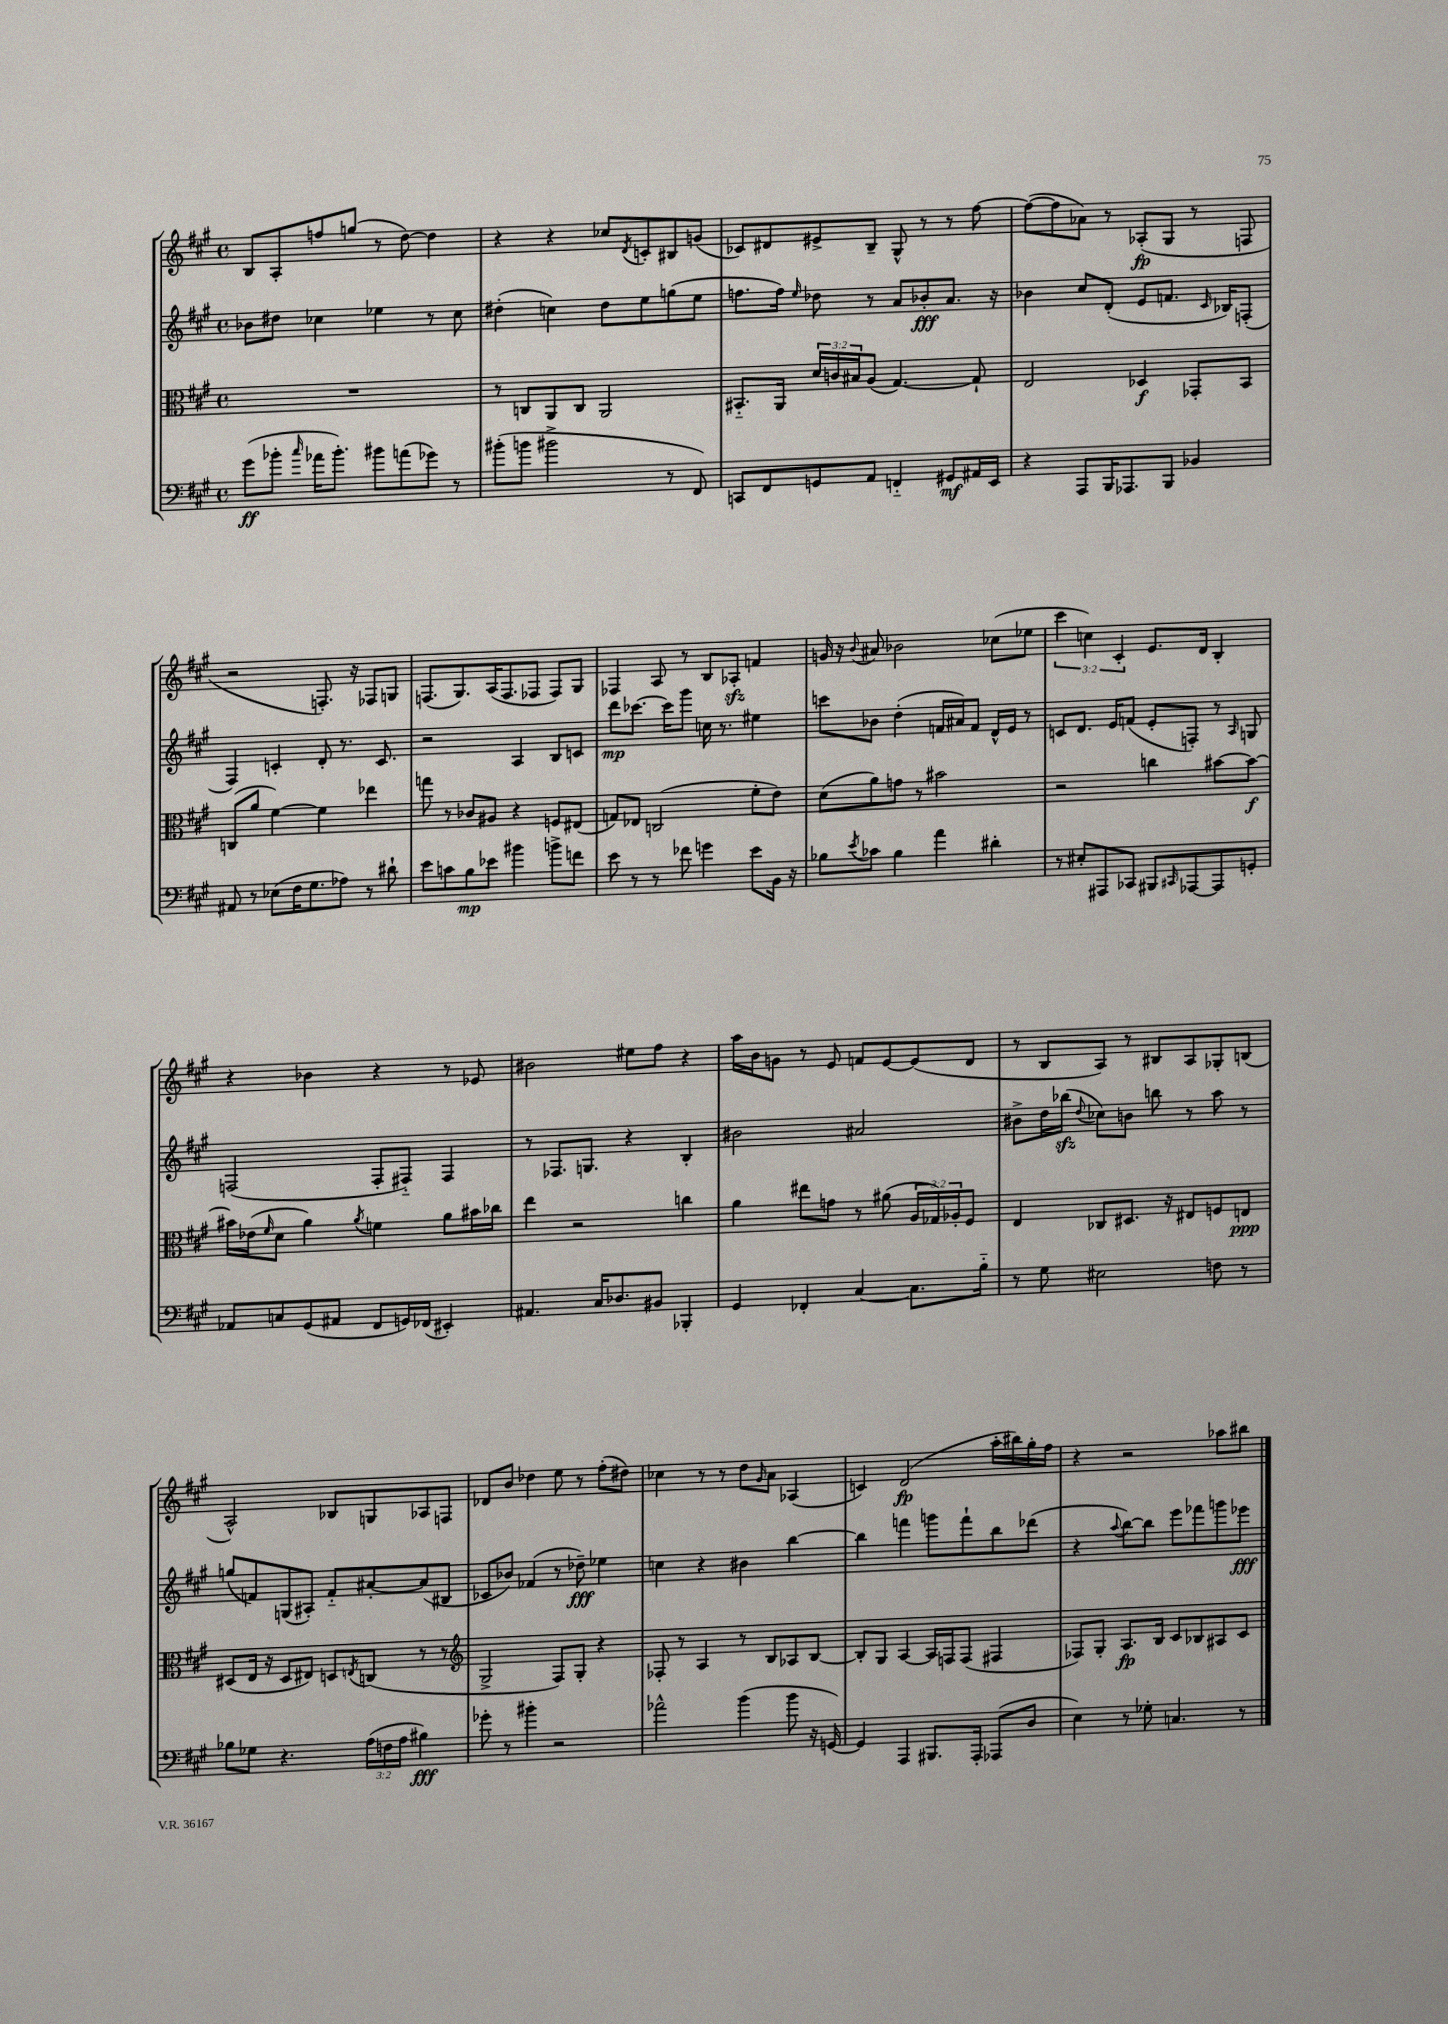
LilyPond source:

<<
\new StaffGroup <<
\new Staff = "s0" {
    \clef treble \key a \major \defaultTimeSignature \time 4/4 \override Staff.TupletNumber.text = #tuplet-number::calc-fraction-text
    b8 a8-. f''8 g''8( r8 d''8~) d''4 |
    r4 r4 ces''8 \acciaccatura { d'8 } c'8-. bis8 g'8( |
    ces'8) dis'8 eis'8-> b8-- gis8-^ r8 r8 fis''8~ |
    fis''8~( fis''8 aes'8) r8 aes8-.\fp( gis8 r8 f8 |
    r2 f8.-.) r16 fes8 g8 |
    f8.( gis8.) a16( f8. fes8 fes8) gis8 |
    fes4 a8 r8 b8 aes8-.\sfz f'4 |
    g'16 r16 \appoggiatura { b'8 } ais'8 bes'2 ces''8( ees''8 |
    \tuplet 3/2 { cis'''4 c''4) cis'4-. } e'8. d'16 b4-. |
    r4 bes'4 r4 r8 ees'8 |
    bis'2 eis''8 fis''8 r4 |
    a''16 b'16 g'8 r8 e'8 f'8 e'8~ e'8( d'8 |
    r8 b8 a8) r8 bis8 a8 ges8-. b8( |
    a2-^) bes8 g8 aes8 f8 |
    des'8 b'8 des''4 e''8 r8 fis''8-.( dis''8) |
    ces''4 r8 r8 d''8 \grace { gis'16 } a'8 aes4( |
    c'4) d'2\fp( a''16-. bis''16) gis''16-. fis''16 |
    r4 r2 aes''8 bis''8 \bar "|." |
}
\new Staff = "s1" {
    \clef treble \key a \major \defaultTimeSignature \time 4/4
    bes'8 dis''8 ces''4 ees''4 r8 ces''8 |
    dis''4-.( c''4) dis''8 e''8 g''8( e''8 |
    f''8. f''16) \grace { e''16 } des''8 r8 a'8 bes'8-.\fff a'8. r16 |
    bes'4 cis''8 d'8-.( e'8 f'8. \grace { cis'16 } bes16) f8-.( |
    fis4) c'4-. d'8-. r8. c'8. |
    r2 a4 b8 c'8 |
    d'''8\mp ces'''8.~ ces'''16 gis'''8 c''16 r8. eis''4 |
    c'''8 bes'8 d''4-.( f'16 ais'16) f'8 d'16-^ e'16 r8 |
    c'8 d'8. e'16 f'8( e'8-. f8-.) r8 \grace { a16 } g8 |
    f2( f8-. fis8-_) fis4 |
    r8 fes8. g8. r4 b4-. |
    bis'2 ais'2 |
    bis'8-> d''16 bes''16\sfz( \appoggiatura { d''8 } ces''8) b'8 b''8 r8 a''8 r8 |
    g''8( f'8) g8( ais8-.) f'8-_ ais'8~-. ais'8( bis8 |
    ces'8 bes'8) fes'4( r8 des''8--\fff) ees''4 |
    c''4 r4 bis'4 b''4~ |
    b''4 f'''4 g'''8 f'''8-! b''8 des'''8( |
    r4 \appoggiatura { a''8 } b''8~) b''8 e'''8 fes'''8 g'''8 ees'''8\fff \bar "|." |
}
\new Staff = "s2" {
    \clef alto \key a \major \defaultTimeSignature \time 4/4 \override Staff.TupletNumber.text = #tuplet-number::calc-fraction-text
    R1 |
    r8 c8 a,8 c8 a,2 |
    bis,8.-_ a,16 \tuplet 3/2 { d'16 c'16 bis16 } a8( gis4.~) gis8-! |
    e2 des4\f ges,8-. b,8 |
    c8( a'8 fis'4~) fis'4 ees''4 |
    g''8 r8 ces'8 ais8 r4 f8 eis8( |
    g8) ees8 c2( fis'8-. e'8) |
    d'8( a'8) g'8 r8 bis'2 |
    r2 c''4 bis'8~ bis'8~\f |
    bis'16 ees'16( \grace { fis'16 } d'8 a'4) \acciaccatura { a'8 } f'4 a'8 bis'16 ces''16 |
    e''4 r2 c''4 |
    a'4 eis''8 g'8 r8 ais'8( \tuplet 3/2 { a16 ges16) aes16-. } fis8 |
    e4 ces8 dis8. r16 eis8 f8 e8\ppp |
    dis8( e16 r16 dis8 eis8) d8 \acciaccatura { e8 } c8( r8 r8 |
    \clef treble gis2-> fis8) gis8-. r4 |
    fes8-. r8 a4 r8 b8 aes8 b8~ |
    b8-. gis8 a4~ a16 f16 f8( fis4 |
    fes8) gis8-. a8.\fp b16 cis'8 bes8 ais8 cis'8 \bar "|." |
}
\new Staff = "s3" {
    \clef bass \key a \major \defaultTimeSignature \time 4/4 \override Staff.TupletNumber.text = #tuplet-number::calc-fraction-text
    gis'8\ff( bes'8-. \grace { cis''16 } aes'16 bes'8.-.) bis'8 a'8( ges'8) r8 |
    bis'8-.( b'8 bis'2-> r8 fis,8) |
    c,8 fis,8 g,8 a,8 f,4-_ gis,8\mf ais,16 e,16 |
    r4 a,,8 b,,16 aes,,8. b,,8 bes,4 |
    ais,8 r8 ees8( fis16 gis8. aes8) r8 dis'8-! |
    e'8 c'8 b8\mp ees'8 bis'4 b'8-> f'8 |
    e'8 r8 r8 fes'8 g'4 e'8 b,16 r16 |
    bes8 \acciaccatura { e'8 } ces'8 bes4 a'4 dis'4-. |
    r8 eis8-. ais,,8 ces,8 bis,,8 \grace { cis,16 } aes,,8~ aes,,8 g,8-. |
    aes,8 c8 gis,8( ais,8 fis,8 g,16) fes,16( eis,4-.) |
    ais,4. cis16 des8. bis,8 bes,,4-. |
    gis,4 fes,4-. cis4~ cis8. b16-_ |
    r8 gis8 eis2 f8 r8 |
    bes8 ges8 r4. \tuplet 3/2 { a16( f16 a16 } bis4\fff) |
    ges'8-. r8 bis'4-. r2 |
    aes'2-^ b'4( b'8 r16 g,16~) |
    g,4 a,,4 bis,,8. a,,16-. aes,,8( d8 |
    e4) r8 ges8-. c4. r8 \bar "|." |
}
>>
>>
\layout { \context { \Score \remove "Bar_number_engraver" } }
